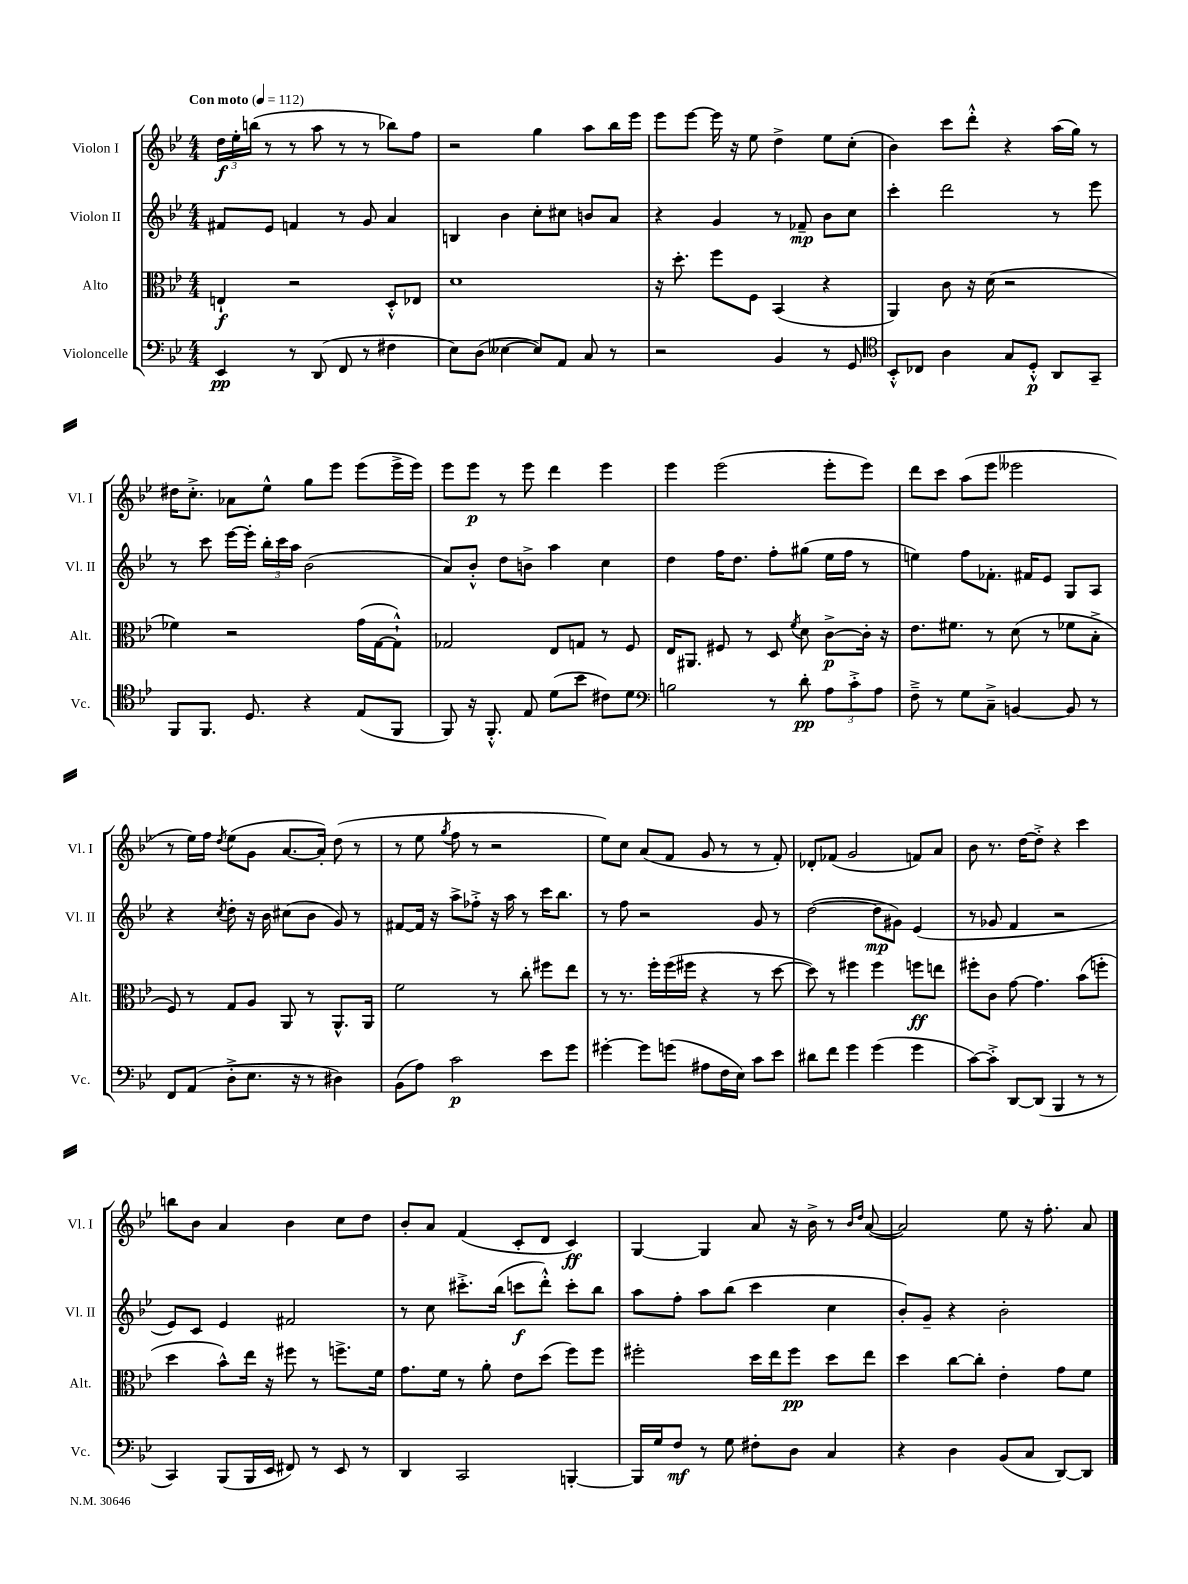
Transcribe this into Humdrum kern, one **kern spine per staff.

**kern	**kern	**kern	**kern
*staff4	*staff3	*staff2	*staff1
*clefF4	*clefC3	*clefG2	*clefG2
*k[b-e-]	*k[b-e-]	*k[b-e-]	*k[b-e-]
*M4/4	*M4/4	*M4/4	*M4/4
*MM112	*MM112	*MM112	*MM112
4EE-	4E`	8f#	24dd
.	.	.	24ee-'
.	.	.	(24bb
.	.	8e-	8r
8r	2r	4f	8r
(8DD	.	.	8aa
8FF	.	8r	8r
8r	.	8g	8r
4F#	8D'^^	4a	8bb-)
.	8E-	.	8ff
=	=	=	=
8E-)	1d	4B	2r
(8D	.	.	.
[4E--	.	4b-	.
8E--])	.	8cc'	4gg
8AA	.	8cc#	.
8C	.	8b	8aa
8r	.	8a	16bb-
.	.	.	16eee-
=	=	=	=
2r	16r	4r	8eee-
.	8.dd'	.	.
.	.	.	[8eee-
.	8ff	4g	16eee-]
.	.	.	16r
.	8F	.	8ee-
4BB-	(4BB-	8r	4dd^
.	.	8f-~	.
8r	4r	8b-	8ee-
8GG	.	8cc	(8cc'
=	=	=	=
*clefC4	*	*	*
8BB-'^^	4AA)	4ccc'	4b-)
8C-	.	.	.
4A	8c	2ddd	8ccc
.	16r	.	8ddd'^^
.	(16d	.	.
8G	2r	.	4r
8D'^^	.	.	.
8AA	.	8r	(16aa
.	.	.	16gg)
8GG~	.	8eee-	8r
=	=	=	=
8FF	4f-)	8r	16dd#
.	.	.	8.cc'^
8.FF	.	8ccc	.
.	2r	[16eee-	8a-
8.D	.	16eee-']	.
.	.	24bb-'	8ee-^^
.	.	24ccc	.
.	.	24aa	.
4r	.	(2b-	8gg
.	.	.	8eee-
(8E-	(16g	.	(8eee-
.	[16G	.	.
8FF	8G`^^])	.	16eee-^
.	.	.	16eee-)
=	=	=	=
8FF)	2G-	8a)	8eee-
16r	.	8b-'^^	8eee-
8.FF'^^	.	.	.
.	.	8dd	8r
8E-	.	8b^	8eee-
(8d	8E-	4aa	4ddd
8b-	8G	.	.
8c#)	8r	4cc	4eee-
8d	8F	.	.
=	=	=	=
*clefF4	*	*	*
2B	16E-	4dd	4eee-
.	8.AA#	.	.
.	8F#	16ff	(2eee-
.	.	8.dd	.
.	8r	.	.
8r	8D	8ff'	.
.	8qf	.	.
8d'	8d	(8gg#	.
12A	[8c^	16ee-	8eee-'
.	.	16ff	.
12c'^	.	.	.
.	16c']	8r	8eee-)
12A	.	.	.
.	16r	.	.
=	=	=	=
8F~^	8.e-	4ee)	8ddd
8r	.	.	8ccc
.	8.f#	.	.
8G	.	8ff	(8aa
8C~^	8r	8.f-'	8eee-
[4BB	(8d	.	2eee--
.	.	16f#	.
.	8r	8e-	.
8BB]	8f-	8G	.
8r	8B-'^	8A	.
=	=	=	=
8FF	8F)	4r	8r
(8AA	8r	.	16ee-)
.	.	.	16ff
.	.	8qcc	8qdd
8D'^	8G	8dd'	(8ee-
8.E-	8A	16r	8g
.	.	16b-	.
.	8AA	(8cc#	[8.a
16r	.	.	.
8r	8r	8b-	.
.	.	.	16a'])
4D#)	8.AA^^	8g)	(8dd
.	.	8r	8r
.	16AA	.	.
=	=	=	=
(8BB-	2f	[8f#	8r
8A)	.	16f#]	8ee-
.	.	16r	.
.	.	.	8qgg
2c	.	8aa^	8ff
.	.	8ff-'^	8r
.	8r	16r	2r
.	.	16aa	.
.	8cc'	8r	.
8e-	8ff#	16ccc	.
.	.	8.bb-	.
8g	8ee-	.	.
=	=	=	=
[4g#'	8r	8r	8ee-)
.	8.r	8ff	8cc
8g#]	.	2r	(8a
.	16ff'	.	.
(8g	(16ff	.	8f
.	16ff#	.	.
8A#	4r	.	8g
16F	.	.	8r
16E-)	.	.	.
8c	8r	8g	8r
8e-	[8dd	8r	8f')
=	=	=	=
8d#	8dd])	([2dd	8d-'
8f	8r	.	(8f-
4g	4ff#	.	2g
(4g	4ff#	8dd]	.
.	.	8g#)	.
4g	8ff	(4e-	8f)
.	8ee	.	8a
=	=	=	=
[8c)	8ff#'	8r	8b-
8c'^]	8c	8g-	8.r
[8DD	[8g	4f	.
.	.	.	[16dd
(8DD]	4.g]	.	8dd'^]
4BBB-	.	2r	4r
8r	(8b-	.	4ccc
8r	8ff'	.	.
=	=	=	=
4CC)	4dd	8e-)	8bb
.	.	8c	8b-
(8BBB-	8b-^^)	4e-	4a
16BBB-	16ee-	.	.
16EE-	16r	.	.
8FF#)	8ff#	2f#	4b-
8r	8r	.	.
8EE-	8.ff^	.	8cc
8r	.	.	8dd
.	16f	.	.
=	=	=	=
4DD	8.g	8r	8b-'
.	.	8cc	8a
.	16f	.	.
2CC	8r	8.ccc#'^	(4f
.	8a'	.	.
.	.	(16bb-	.
.	8e-	8ccc	8c'
.	(8dd	8ddd'^^)	8d
[4BBB'	8ff)	8ccc'	4c)
.	8ff	8bb-	.
=	=	=	=
16BBB]	2ff#'	8aa	[4G
16G	.	.	.
8F	.	8ff'	.
8r	.	8aa	4G]
8G	.	(8bb-	.
8F#'	16dd	4ccc	8a
.	16ee-	.	.
8D	8ff#	.	16r
.	.	.	16b-^
4C	8dd	4cc	8r
.	.	.	16qqb-
.	.	.	16qqdd
.	8ee-	.	([8a
=	=	=	=
4r	4dd	8b-')	2a])
.	.	8g~	.
4D	[8cc	4r	.
.	8cc']	.	.
(8BB-	4e-'	2b-'	8ee-
8C	.	.	16r
.	.	.	8.ff'
[8DD)	8g	.	.
8DD]	8f	.	8a
==	==	==	==
*-	*-	*-	*-
